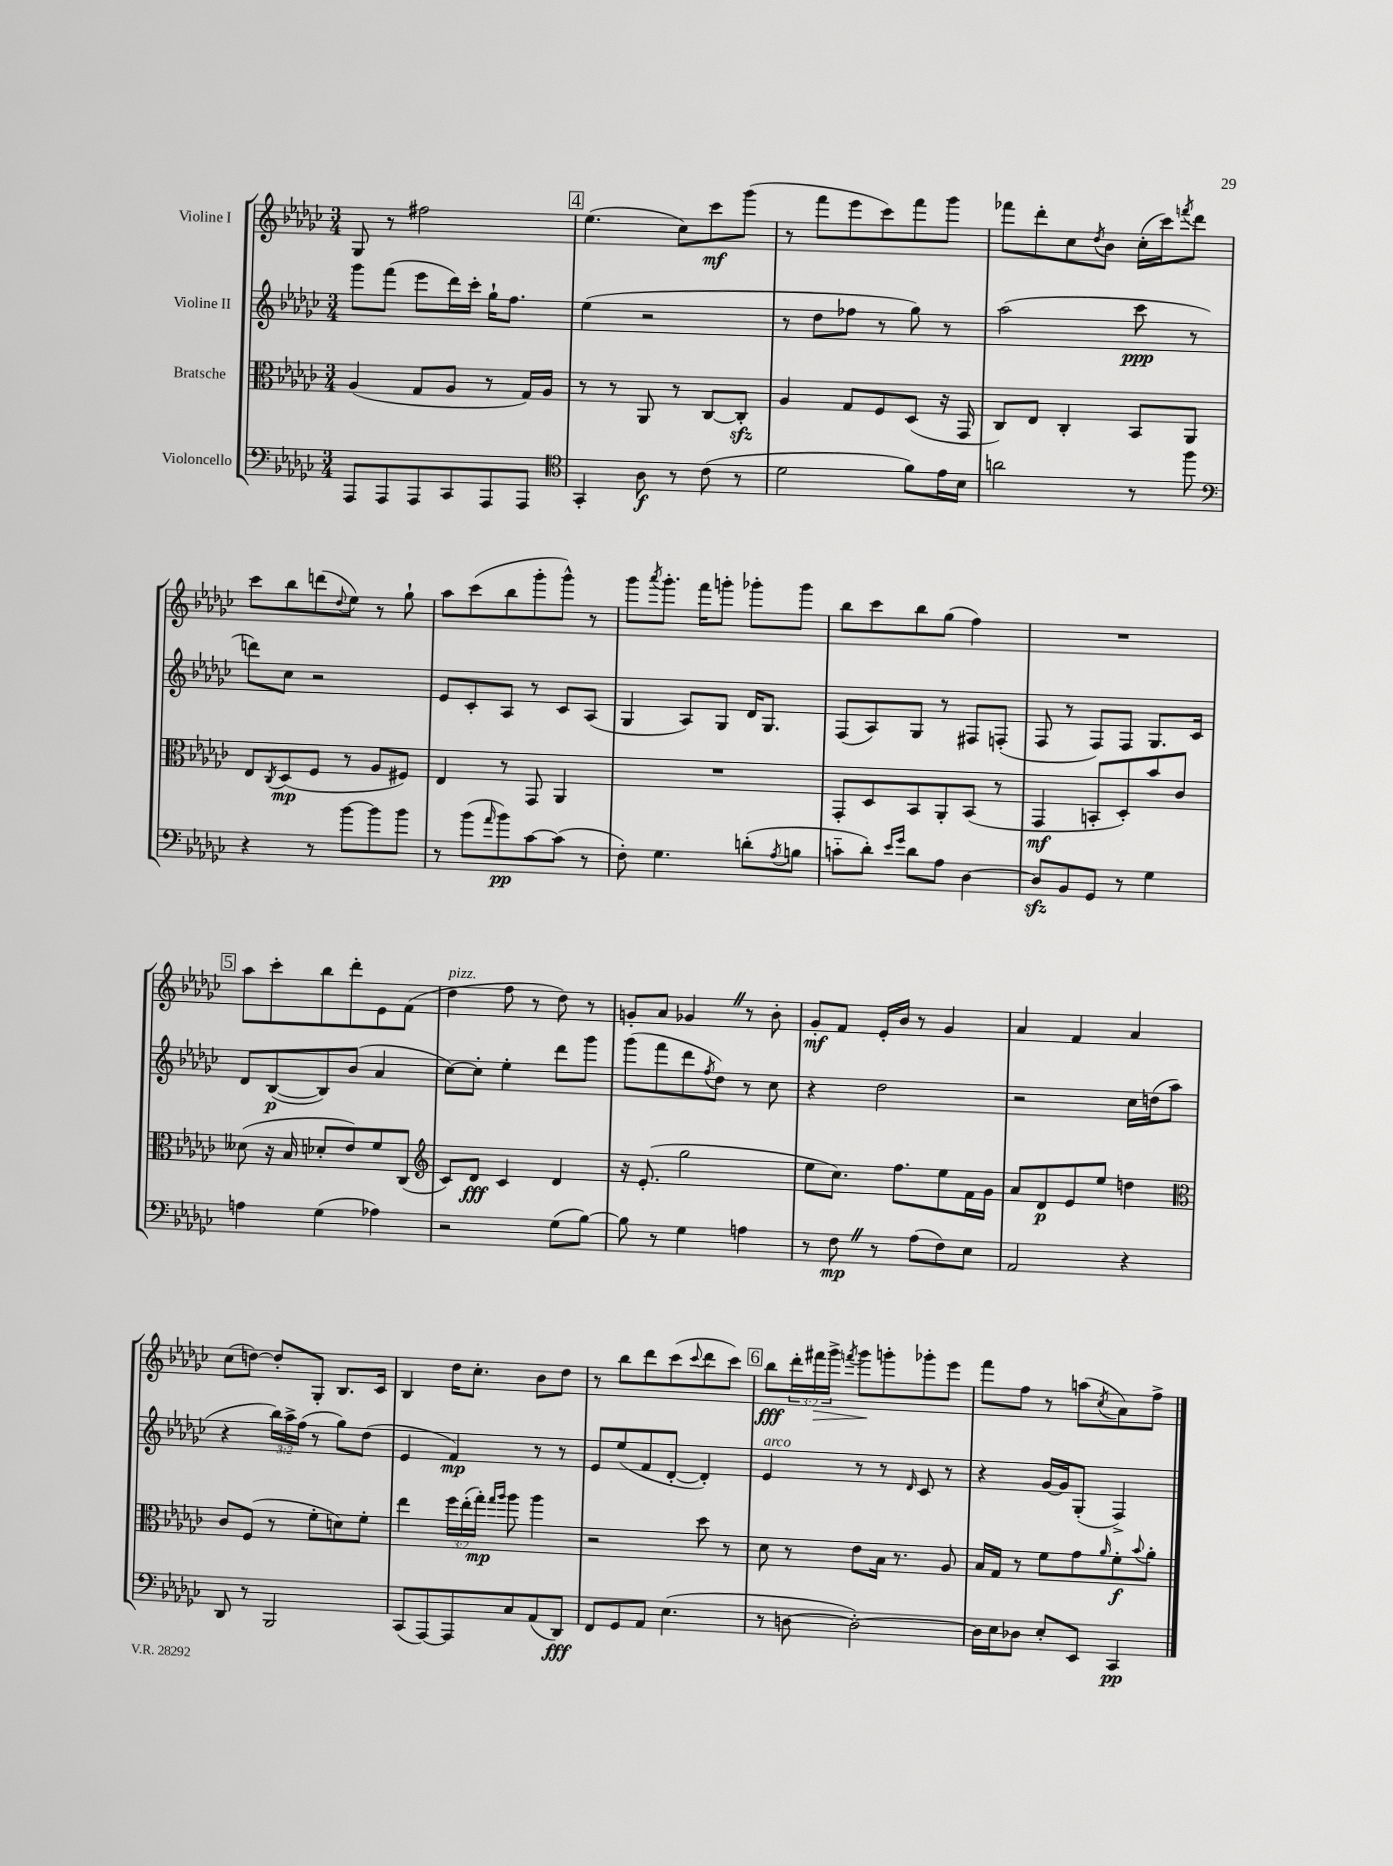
<<
\new StaffGroup <<
\new Staff = "s0" \with { instrumentName = "Violine I" } {
    \clef treble \key ges \major \numericTimeSignature \time 3/4 \override Staff.TupletNumber.text = #tuplet-number::calc-fraction-text
    ges8 r8 fis''2 |
    \mark \markup { \box "4" } ees''4.( ces''8) ces'''8\mf ges'''8( |
    r8 f'''8 ees'''8 ces'''8) f'''8 ges'''8 |
    fes'''8 des'''8-. ces''8 \acciaccatura { des''8 } bes'8 ces''16-.( ces'''16) \acciaccatura { f'''8 } des'''8 |
    ces'''8 bes''8 d'''8( \appoggiatura { des''8 } ees''8) r8 ges''8-! |
    aes''8 ces'''8( bes''8 ges'''8-. ges'''8-^) r8 |
    ges'''8 \acciaccatura { aes'''8 } ges'''8.-. f'''16 g'''8-. ges'''8-. ges'''8 |
    bes''8 ces'''8 bes''8 ges''8( f''4) |
    R2. |
    \mark \markup { \box "5" } aes''8 ces'''8-. bes''8 des'''8-. ees'8 f'8( |
    des''4^\markup { \italic "pizz." } f''8 r8 des''8) r8 |
    g'8-. aes'8 ges'4 \once \override BreathingSign.text = \markup { \musicglyph "scripts.caesura.straight" } \breathe r8 bes'8-. |
    ges'8-.\mf f'8 ees'16-. bes'16 r8 ges'4 |
    aes'4 f'4 aes'4 |
    ces''8( d''8~) d''8-. ges8-. bes8. ces'16 |
    bes4 des''16 ces''8.-. bes'8 des''8 |
    r8 bes''8 des'''8 ces'''8( \appoggiatura { ces'''8 } des'''8 ces'''8) |
    \mark \markup { \box "6" } bes''8\fff \tuplet 3/2 { des'''16-. fis'''16\> ges'''16-> } \acciaccatura { f'''8 } ges'''8\! g'''8-. ges'''8-. ees'''8 |
    f'''8 f''8 r8 a''8( \acciaccatura { ces''8 } aes'8) f''8-> \bar "|." |
}
\new Staff = "s1" \with { instrumentName = "Violine II" } {
    \clef treble \key ges \major \numericTimeSignature \time 3/4 \override Staff.TupletNumber.text = #tuplet-number::calc-fraction-text
    ges'''8 f'''8( ees'''8 des'''16) ces'''16-. ges''16-! f''8. |
    \mark \markup { \box "4" } ees''4( r2 |
    r8 des''8 fes''8 r8 ges''8) r8 |
    aes''2( ces'''8\ppp r8 |
    d'''8) ces''8 r2 |
    ees'8 ces'8-. aes8 r8 ces'8 aes8( |
    ges4 aes8) ges8 des'16 ges8. |
    f8( aes8) ges8 r8 fis8 f8-.( |
    f8 r8 f8) f8 ges8. ces'16 |
    \mark \markup { \box "5" } des'8 bes8~\p( bes8) bes'8( aes'4 |
    ces''8~) ces''8-. ees''4-. des'''8 ges'''8 |
    ges'''8( f'''8 des'''8 \acciaccatura { f''8 } des''8) r8 ces''8 |
    r4 des''2 |
    r2 ces''16 d''16( aes''8 |
    r4 \tuplet 3/2 { bes''16) aes''16-> f''16( } r8 ges''8) des''8( |
    ees'4 f'4\mp) r8 r8 |
    ees'8 ees''8( f'8 des'8~-. des'4-.) |
    \mark \markup { \box "6" } ees'4^\markup { \italic "arco" } r8 r8 \grace { des'16 } ces'8 r8 |
    r4 ges'16~ ges'16 ges8-.( f4->) \bar "|." |
}
\new Staff = "s2" \with { instrumentName = "Bratsche" } {
    \clef alto \key ges \major \numericTimeSignature \time 3/4 \override Staff.TupletNumber.text = #tuplet-number::calc-fraction-text
    aes4( ges8 aes8 r8 ges16) aes16 |
    \mark \markup { \box "4" } r8 r8 aes,8 r8 ces8~ ces8-.\sfz |
    aes4 ges8 f8 des8( r16 ges,16 |
    ces8) ees8 ces4-. bes,8 aes,8 |
    ees8 \acciaccatura { ces8 } des8\mp( f8 r8 aes8 fis8) |
    ees4 r8 ges,8 aes,4 |
    R2. |
    ges,8-. des8 bes,8 aes,8-. bes,8( r8 |
    ges,4\mf b,8-. des8-.) bes'8 ces'8 |
    \mark \markup { \box "5" } deses'8( r16 bes16 des'8-. ees'8) f'8 ces8( |
    \clef treble ces'8) des'8\fff ces'4 des'4 |
    r16 ees'8.-.( ges''2 |
    ees''8 ces''8.) f''8. ees''8 f'16 ges'16 |
    aes'8 des'8\p ees'8 ees''8 d''4 |
    \clef alto ces'8 f8( r8 f'8-. d'8) f'8-. |
    ees''4 \tuplet 3/2 { f''16 ees''16-.( ges''16-.\mp) } \grace { ges''16 aes''16 } aes''8 aes''4 |
    r2 des''8 r8 |
    \mark \markup { \box "6" } des'8 r8 ees'8 bes16 r8. aes8 |
    bes16 ges16 r8 f'8 ges'8 \grace { aes'16 } f'8-.\f \appoggiatura { bes'8 } aes'8-. \bar "|." |
}
\new Staff = "s3" \with { instrumentName = "Violoncello" } {
    \clef bass \key ges \major \numericTimeSignature \time 3/4
    aes,,8 aes,,8 aes,,8 ces,8 aes,,8 aes,,8 |
    \mark \markup { \box "4" } \clef tenor ges,4-. aes8\f r8 ces'8( r8 |
    des'2 f'8) ees'16 bes16 |
    a'2 r8 f''8 |
    \clef bass r4 r8 bes'8~ bes'8 bes'8 |
    r8 bes'8( \grace { aes'16 } bes'8\pp) ces'8~ ces'8( r8 |
    f8-.) ges4. d'8-.( \acciaccatura { aes8 } b8 |
    c'8-_ des'8-.) \grace { ees'16 ges'16 } des'8 aes8 des4~ |
    des8\sfz bes,8 ges,8 r8 ges4 |
    \mark \markup { \box "5" } a4 ges4( aes4) |
    r2 ges8( bes8~) |
    bes8 r8 ges4 a4 |
    r8 f8\mp \once \override BreathingSign.text = \markup { \musicglyph "scripts.caesura.straight" } \breathe r8 aes8( f8) ees8 |
    aes,2 r4 |
    des,8 r8 bes,,2 |
    ces,8( aes,,8~) aes,,8 ces8 aes,8( des,8\fff) |
    f,8 ges,8 aes,8 ees4.( |
    \mark \markup { \box "6" } r8 d8~ d2~-.) |
    d16 ees16 des8 ees8-. ees,8 ces,4\pp \bar "|." |
}
>>
>>
\layout { \context { \Score \remove "Bar_number_engraver" } }
